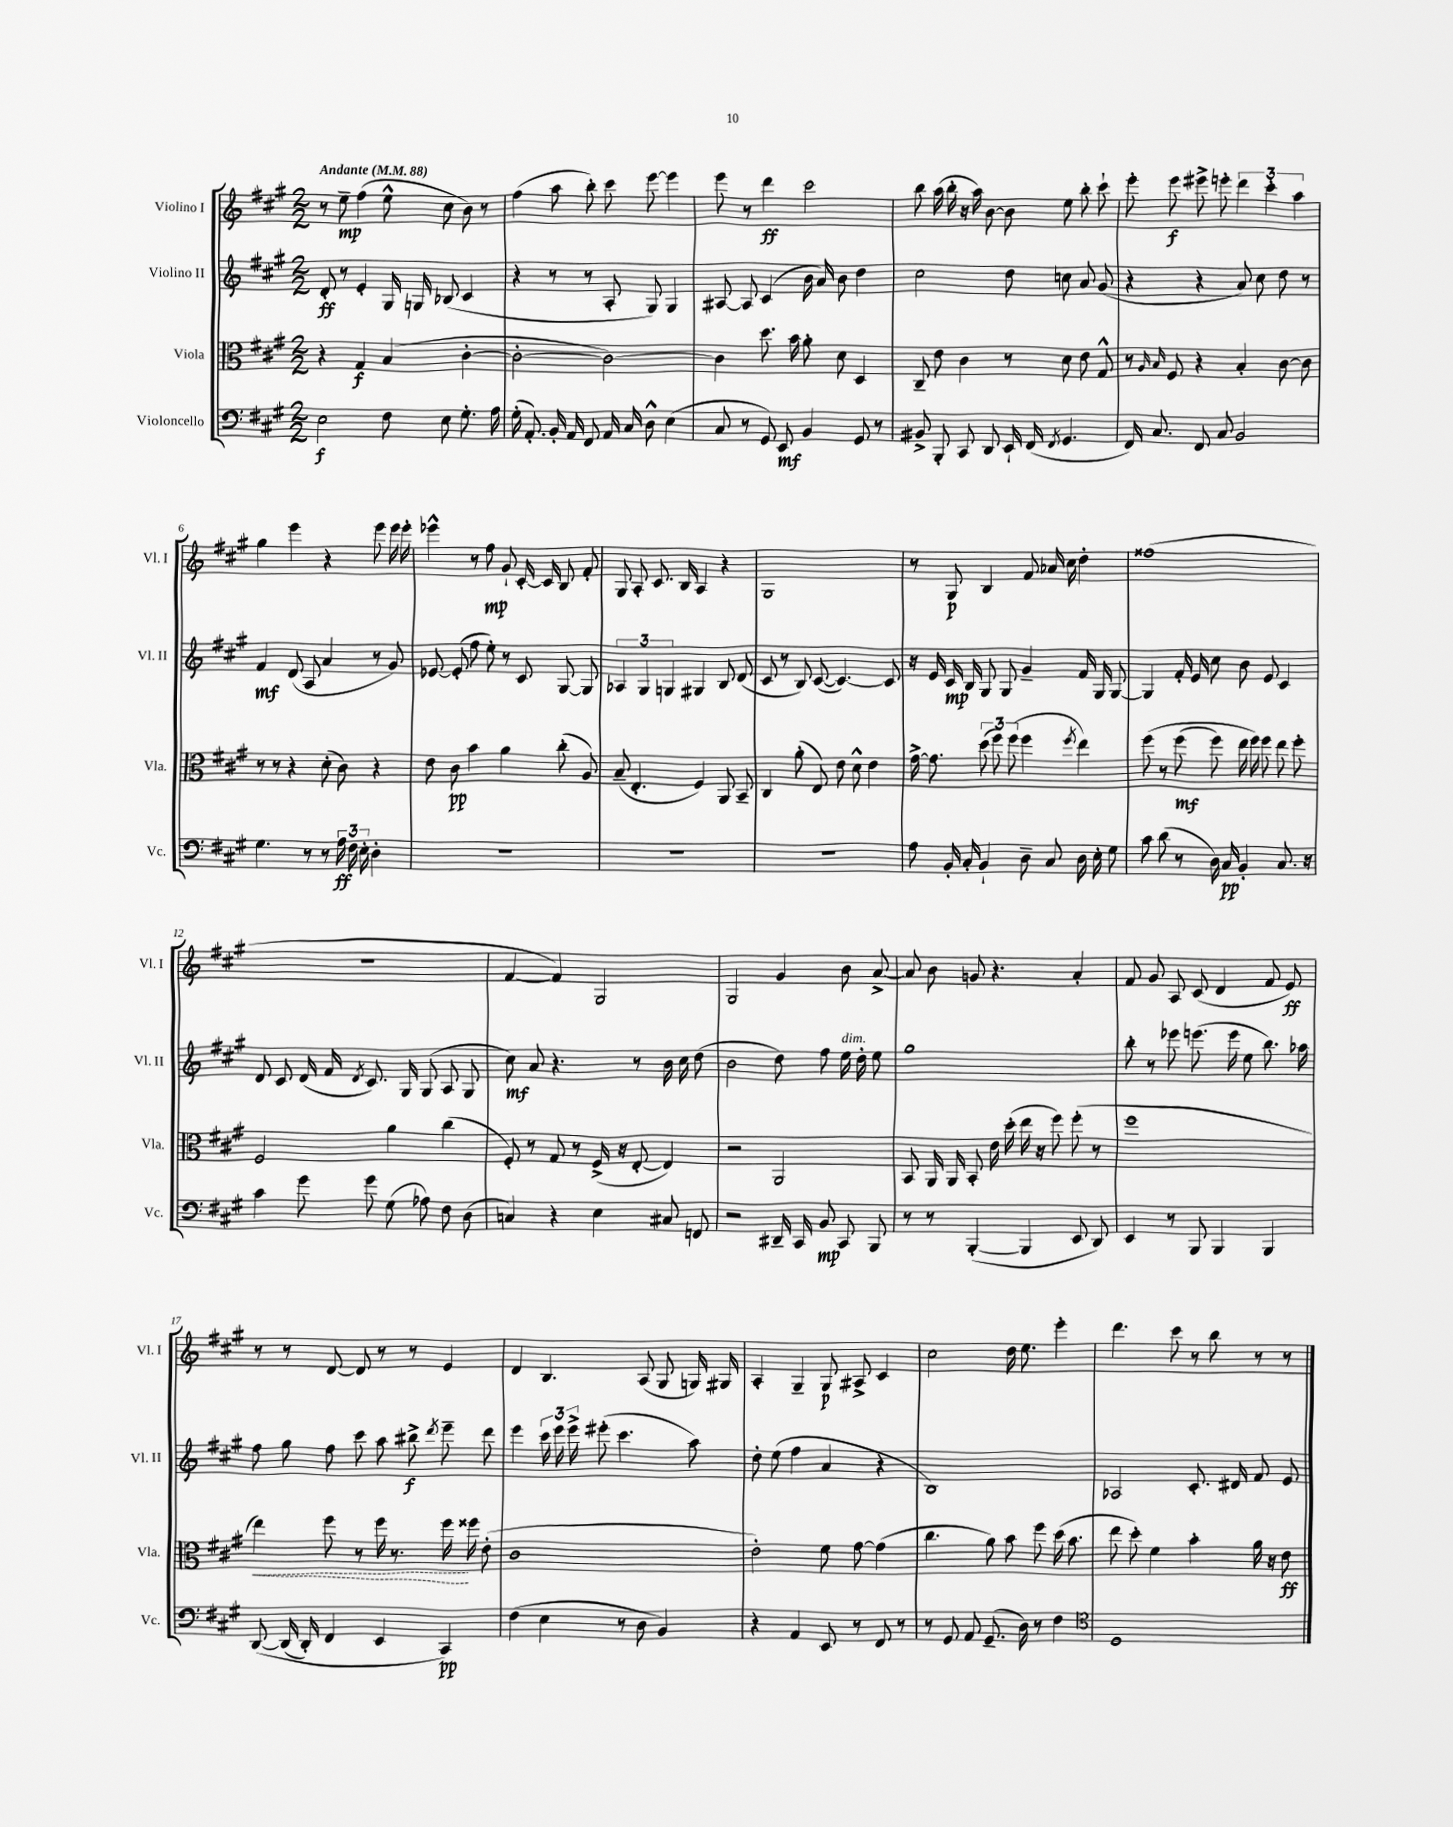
<<
\new StaffGroup <<
\new Staff = "s0" \with { instrumentName = "Violino I" shortInstrumentName = "Vl. I" } {
    \clef treble \key a \major \numericTimeSignature \time 2/2 \tempo "Andante" 4 = 88
    \autoBeamOff r8 e''8--\mp fis''4( e''8-^ cis''8 b'8) r8 |
    fis''4( a''8 b''8-.) cis'''8 e'''8~ e'''4 |
    e'''8 r8 d'''4\ff cis'''2 |
    b''8 a''16( b''16-. r16 a''16) b'8~ b'8 e''8 b''8-. cis'''8-! |
    e'''8-. e'''8\f eis'''8-> e'''8-. \tuplet 3/2 { d'''4 cis'''4-. a''4 } |
    gis''4 e'''4 r4 e'''8 e'''16 e'''16-. |
    ees'''4-^ r8 fis''8\mp gis'8-! cis'16~-. cis'16 b8 fis'8-. |
    gis8 a8-. cis'8. b16 a4 r4 |
    gis1 |
    r8 gis8\p b4 fis'8 aes'16 cis''16 d''4-. |
    fisis''1( |
    R1 |
    fis'4~ fis'4) gis2 |
    gis2 gis'4 b'8 a'8~-> |
    a'8 b'8 g'8 r4. a'4-. |
    fis'8 gis'8 a8 cis'8( d'4 fis'8 e'8\ff) |
    r8 r8 d'8~ d'8 r8 r8 e'4 |
    d'4 b4. a8( gis8 g16) gis16 |
    a4-. gis4-- gis8\p ais8-> cis'4 |
    cis''2 d''16 e''8. e'''4-. |
    d'''4. cis'''8 r8 b''8 r8 r8 \bar "|." |
}
\new Staff = "s1" \with { instrumentName = "Violino II" shortInstrumentName = "Vl. II" } {
    \clef treble \key a \major \numericTimeSignature \time 2/2
    \autoBeamOff d'8-.\ff r8 e'4-. gis16 g16 bes8( cis'4 |
    r4 r8 r8 a8-. gis8) gis4 |
    ais8~ ais8 cis'4( b'16 a'16) b'8 d''4 |
    cis''2 d''8 c''8 a'8 gis'8( |
    r4 r4 a'8) cis''8 d''8 r8 |
    fis'4\mf d'8( a8 a'4 r8 gis'8) |
    ees'8~ ees'8-.( fis''8 e''8-.) r8 cis'8 gis8~ gis8 |
    \tuplet 3/2 { aes4 gis4 g4 } gis4 b8 d'8( |
    cis'8 r8 b8) cis'8~( cis'4.~) cis'8 |
    r16 e'16 cis'16\mp b16 gis8 gis8 gis'4-- fis'16 gis16 gis8~ |
    gis4 fis'16-. e'16 cis''8 b'8 e'8 cis'4 |
    d'8 cis'8 d'16( fis'16 \acciaccatura { d'8 } cis'8.) gis16 gis8( a8 gis8 |
    cis''8\mf) a'8 r4. r8 b'16 cis''16 d''8( |
    b'2 d''8) fis''8 e''16^\markup { \italic "dim." } d''16-. e''8 |
    gis''1 |
    b''8-. r8 ees'''8 e'''8.( e'''16 e''8 b''8.) aes''16 |
    fis''8 gis''8 fis''8 cis'''8 a''8 bis''8->\f \acciaccatura { d'''8 } e'''8-- d'''8 |
    e'''4 \tuplet 3/2 { cis'''16 e'''16 e'''16-> } eis'''8-.( cis'''4. a''8) |
    d''8-. e''8( fis''4 a'4 r4 |
    b1) |
    aes2 cis'8.-. dis'16 fis'8 e'8 \bar "|." |
}
\new Staff = "s2" \with { instrumentName = "Viola" shortInstrumentName = "Vla." } {
    \clef alto \key a \major \numericTimeSignature \time 2/2
    \autoBeamOff r4 gis4\f b4( cis'4~-. |
    cis'2~-. cis'2~) |
    cis'4 d''8. b'16 a'8-. d'8 d4 |
    cis8-- e'8 cis'4 r8 d'8 e'8 gis8-^ |
    r8 \grace { a16 b16 } fis8 r4 b4-. cis'8~ cis'8 |
    r8 r8 r4 d'8-.( cis'8) r4 |
    e'8 cis'8\pp b'4 a'4 cis''8-.( a8) |
    b8--( e4.-. fis4) a,8 b,8-- |
    cis4 a'8-.( e8) e'8 d'8-^ e'4 |
    gis'16~-> gis'8. \tuplet 3/2 { d''8( fis''8) fis''8( } fis''4 \acciaccatura { fis''8 } e''4) |
    fis''8\( r8 fis''8\mf( fis''8) e''16 fis''16\) fis''8 e''8 fis''8-. |
    fis2 a'4 cis''4( |
    fis8-.) r8 gis8 r8 fis16->( r16 e8~-. e4) |
    r2 a,2 |
    b,8 a,16 a,16 b,8-. e'16 d''16-.( e''16 r16 fis''8) fis''8-.( r8 |
    fis''1 |
    \once \override Hairpin.style = #'dashed-line e''4\<) fis''8 r8 fis''16 r8. fis''16\! fisis''16 e'8-.( |
    cis'1 |
    e'2-.) fis'8 gis'8~ gis'4( |
    cis''4. a'8) b'8 fis''8 d''16( b'8. |
    e''8 d''8-.) fis'4 b'4-. a'16 r16 e'8\ff \bar "|." |
}
\new Staff = "s3" \with { instrumentName = "Violoncello" shortInstrumentName = "Vc." } {
    \clef bass \key a \major \numericTimeSignature \time 2/2
    \autoBeamOff e2\f fis8 e8 gis8.-. a16 |
    gis16-.( a,8.-.) b,16-. a,16 fis,8 a,16 cis16 d8-^ e4( |
    cis8 r8 gis,8) e,8\mf b,4 gis,8 r8 |
    bis,8-> b,,8-. cis,8 d,8 e,16-! fis,16( \acciaccatura { fis,8 } gis,4. |
    fis,16) cis8. fis,8 cis8 b,2 |
    gis4. r8 r8 \tuplet 3/2 { a16\ff fis16 e16-. } d4-. |
    R1 |
    R1 |
    R1 |
    a8 b,16-. cis16-. b,4-! d8-- cis8 d16 e16-. gis8 |
    cis'8 d'8( r8 d16) cis16\pp b,4-. cis8. r16 |
    cis'4 gis'8 gis'8 gis8( aes8) fis8 d8( |
    c4) r4 e4 cis8 f,8 |
    r2 dis,16-- cis,16 b,8\mp cis,8 b,,8 |
    r8 r8 b,,4~-.( b,,4 e,8 d,8) |
    e,4 r8 b,,8 b,,4 b,,4 |
    d,8~\( d,16( d,16-.) fis,4 e,4 cis,4\pp\) |
    fis4( e4 r8 d8 b,4) |
    r4 a,4 e,8 r8 fis,8 r8 |
    r8 gis,8 a,8 gis,8.--( d16) r8 fis4 |
    \clef tenor d1 \bar "|." |
}
>>
>>
